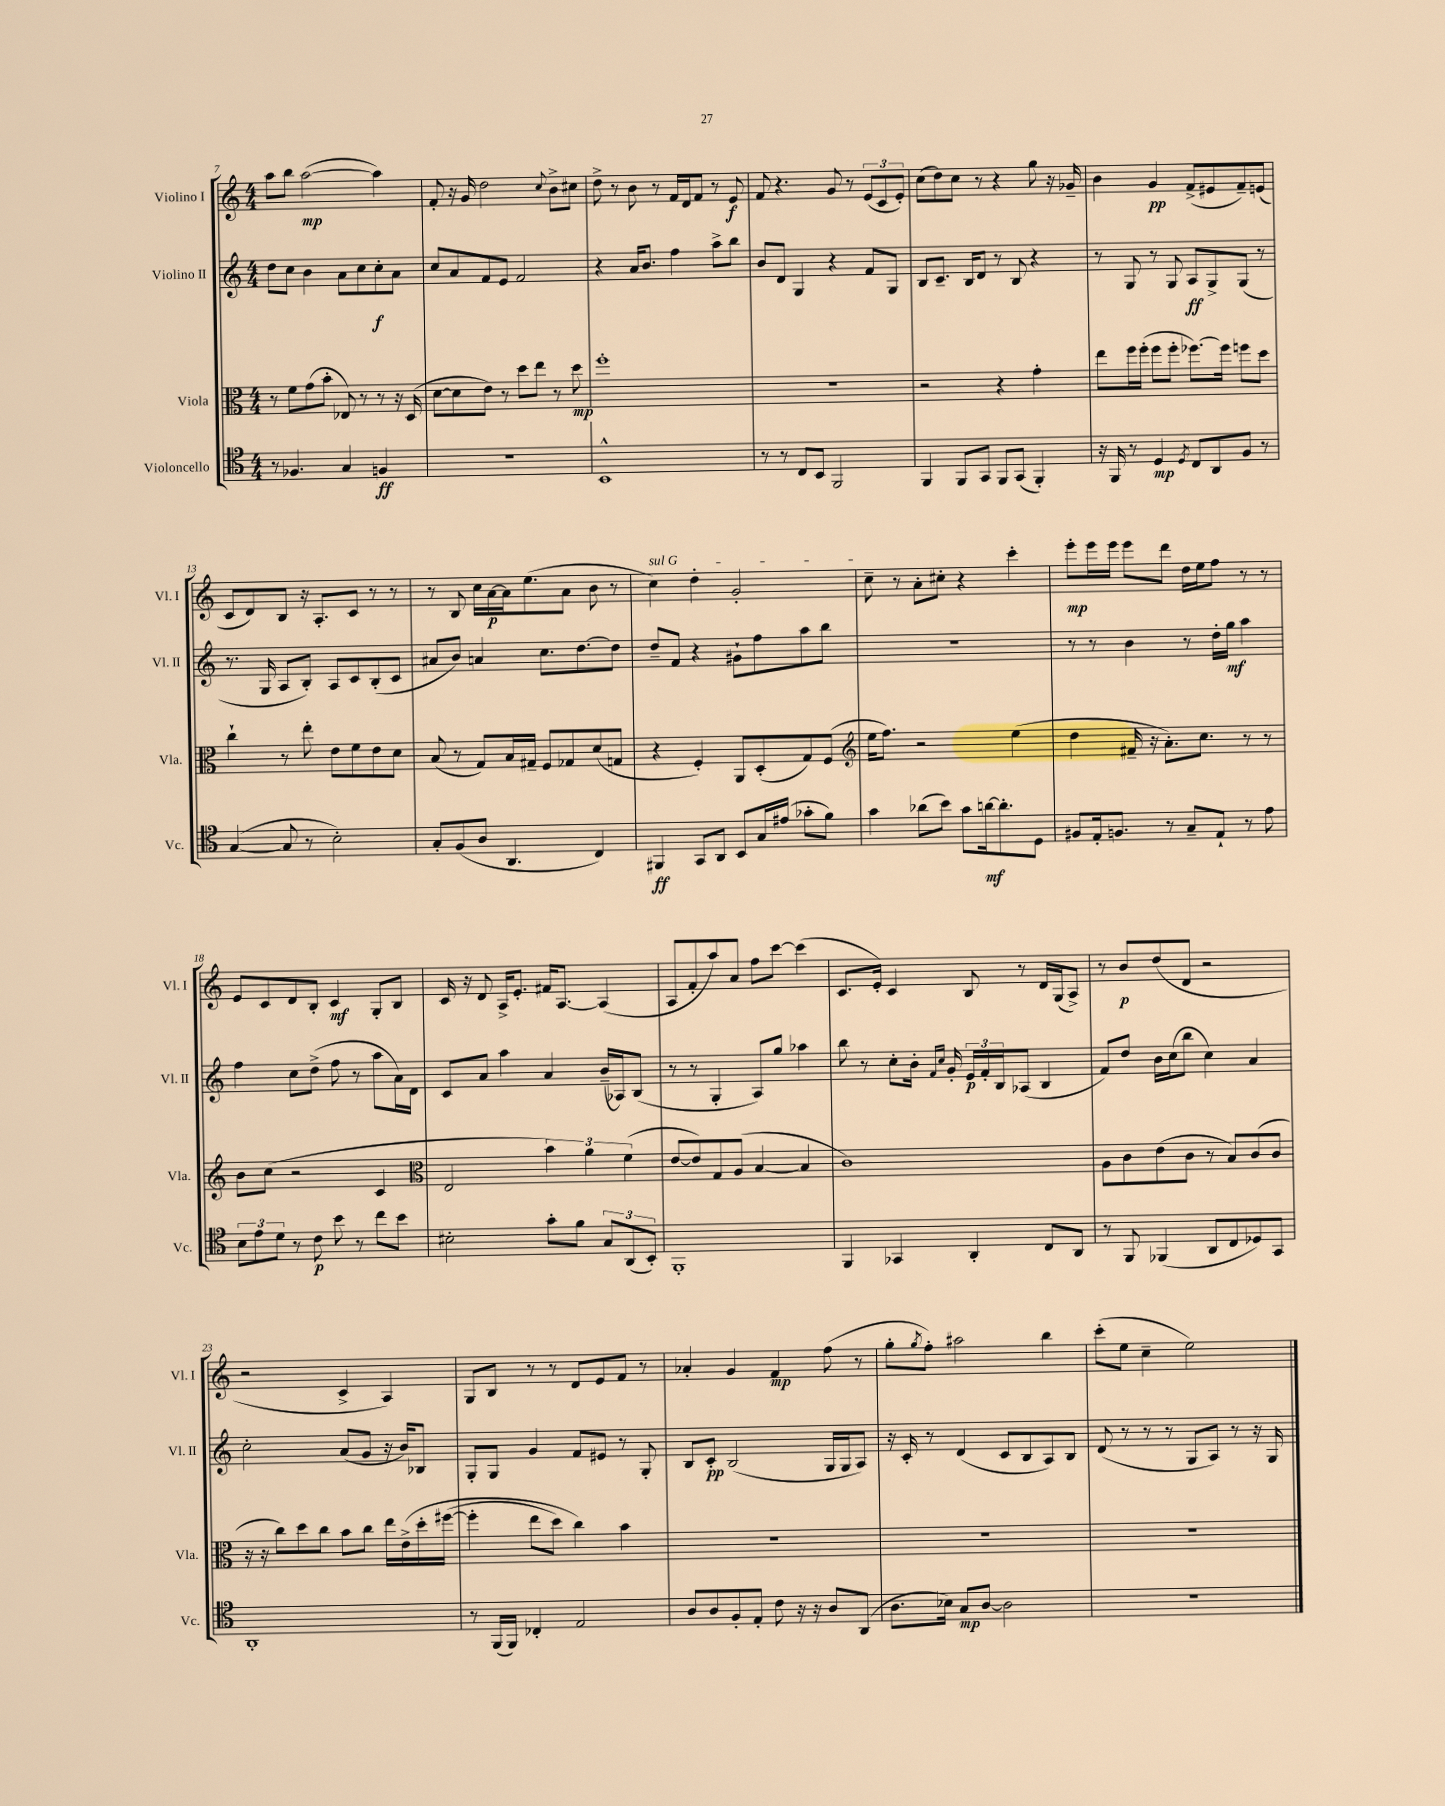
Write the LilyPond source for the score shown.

<<
\new StaffGroup <<
\new Staff = "s0" \with { instrumentName = "Violino I" shortInstrumentName = "Vl. I" } {
    \clef treble \key c \major \numericTimeSignature \time 4/4
    a''8 b''8 a''2~\mp( a''4) |
    f'8-. r16 g'16 d''2 \appoggiatura { c''8 } b'8-> cis''8 |
    d''8-> r8 b'8 r8 f'16 d'16 f'8 r8 e'8\f |
    f'8 r4. g'8 r8 \tuplet 3/2 { e'8( c'8 e'8-.) } |
    c''8( d''8) c''8 r8 r4 g''8 r16 ges'16-- |
    b'4 g'4\pp f'8->( eis'8 f'8--) e'8( |
    c'8 d'8) b8 r16 a8.-. c'8 r8 r8 |
    r8 b8 c''16 a'16~\p a'16 e''8.( a'8 b'8 r8 |
    \once \override TextSpanner.bound-details.left.text = \markup { \italic "sul G" } c''4\startTextSpan) d''4-. g'2-. |
    c''8--\stopTextSpan r8 a'8-. cis''8-. r4 c'''4-. |
    e'''8-.\mp e'''16 e'''16 e'''8 d'''8 d''16 e''16 f''8 r8 r8 |
    e'8 c'8 d'8 b8-. c'4\mf g8-. b8 |
    c'16 r16 d'8 a16-> e'8.-. fis'16 a8.~ a4( |
    a8 f'8-. a''8) a'8 f''8 c'''8~ c'''4( |
    c'8. e'16-.) c'4 b8 r8 d'16 g16( a8->) |
    r8 b'8\p d''8( d'8 r2 |
    r2 c'4-> a4) |
    g8 b8 r8 r8 d'8 e'8 f'8 r8 |
    aes'4-. g'4 f'4\mp f''8( r8 |
    g''8-. \acciaccatura { g''8 } f''8-.) ais''2 b''4 |
    c'''8-.( e''8 c''4-- e''2) \bar "|." |
}
\new Staff = "s1" \with { instrumentName = "Violino II" shortInstrumentName = "Vl. II" } {
    \clef treble \key c \major \numericTimeSignature \time 4/4
    d''8 c''8 b'4 a'8 c''8 c''8-.\f a'8 |
    c''8 a'8 f'8 e'8 f'2 |
    r4 a'16 b'8. f''4 a''8-> b''8 |
    b'8 d'8 g4 r4 f'8 g8 |
    b8 c'8.-- b16 d'8 r8 b8 r4 |
    r8 g8 r8 g8 a8\ff g8-> g8( r8 |
    r8. g16 a8 b8-.) a8 c'8 b8-.( c'8 |
    ais'8 b'8) a'4 c''8. d''8.~ d''8 |
    d''8-- f'8 r4 gis'8-! f''8 a''8 b''8 |
    R1 |
    r8 r8 b'4 r8 d''16-. g''16\mf a''4 |
    f''4 c''8 d''8->( f''8 r8 a''8 a'16) d'16 |
    c'8 a'8 a''4 a'4 b'16--( aes16) b8( |
    r8 r8 g4-. a8) g''8 aes''4 |
    b''8 r8 c''8-. b'16-. \grace { f'16 c''16 } g'16-. \tuplet 3/2 { e'16\p f'16-. b16 } aes8( b4 |
    f'8) d''8 b'16 c''16( b''8 c''4) a'4 |
    c''2-. a'8( g'8 r16 b'16) bes8 |
    g8-. g8 g'4 f'8 eis'8 r8 g8-. |
    b8 c'8-.\pp b2( g16 g16 a8) |
    r16 c'16-. r8 d'4( c'8 b8 a8) b8 |
    d'8( r8 r8 r8 g8 a8) r8 r16 g16 \bar "|." |
}
\new Staff = "s2" \with { instrumentName = "Viola" shortInstrumentName = "Vla." } {
    \clef alto \key c \major \numericTimeSignature \time 4/4
    r8 f'8 g'8( b'8-. ees8) r8 r8 r16 d16( |
    d'8~ d'8 e'8) r8 d''8 e''8 r8 d''8\mp |
    f''1-. |
    R1 |
    r2 r4 g'4-. |
    e''8 f''16 f''16-.( f''8 f''8-. fes''8.~) fes''16 f''8 d''8 |
    c''4-! r8 e''8-. e'8 f'8 e'8 d'8 |
    b8( r8 g8) b16 gis16-- f8 ges8 d'8( g8 |
    r4 f4-.) a,8 d8-.( g8) f8( |
    \clef treble e''16 f''8.) r2 e''4( |
    d''4 fis'16-- r16 a'8.-.) c''8. r8 r8 |
    b'8 c''8( r2 c'4 |
    \clef alto e2 \tuplet 3/2 { b'4) a'4 f'4( } |
    e'8~ e'8) g8 a8( b4~ b4 |
    c'1) |
    a8 c'8 e'8( c'8 r8 b8) c'8( c'8 |
    r16 r16 c''8) d''8 c''8 b'8 c''8 e''16 e'16->\( d''16-. fis''16~( |
    fis''4-. e''8 d''8) c''4\) b'4 |
    R1 |
    R1 |
    R1 \bar "|." |
}
\new Staff = "s3" \with { instrumentName = "Violoncello" shortInstrumentName = "Vc." } {
    \clef tenor \key c \major \numericTimeSignature \time 4/4
    r8 fes4. g4 f4\ff |
    r1 |
    b,1-^ |
    r8 r8 c8 b,8 f,2 |
    f,4 f,8 g,8 f,8 g,8( f,4-.) |
    r16 f,16 r8 d4\mp \acciaccatura { d8 } c8 a,8 f8 r8 |
    g4~( g8 r8 b2-.) |
    g8-. f8( a8 a,4. c4) |
    fis,4\ff g,8 a,8 b,8 g16 eis'16( ges'8-. f'8) |
    g'4 aes'8( b'8) g'8 a'16~\mf a'8.-. d8 |
    fis8 e16-. f8. r8 g8-- e8-! r8 e'8 |
    \tuplet 3/2 { b8 e'8 d'8 } r8 c'8\p b'8 r8 c''8 b'8 |
    bis2-. g'8-. f'8 \tuplet 3/2 { g8 a,8( b,8-.) } |
    f,1-. |
    f,4 ges,4 a,4-. c8 a,8 |
    r8 f,8 fes,4( a,8 c8 des8) g,8 |
    a,1-. |
    r8 f,16( f,16) ces4-. e2 |
    a8 a8 f8-. e8-. c'8 r16 r16 a8 a,8( |
    a8. bes16) g8\mp a8~ a2 |
    r1 \bar "|." |
}
>>
>>
\layout { \context { \Score currentBarNumber = #7 } }
